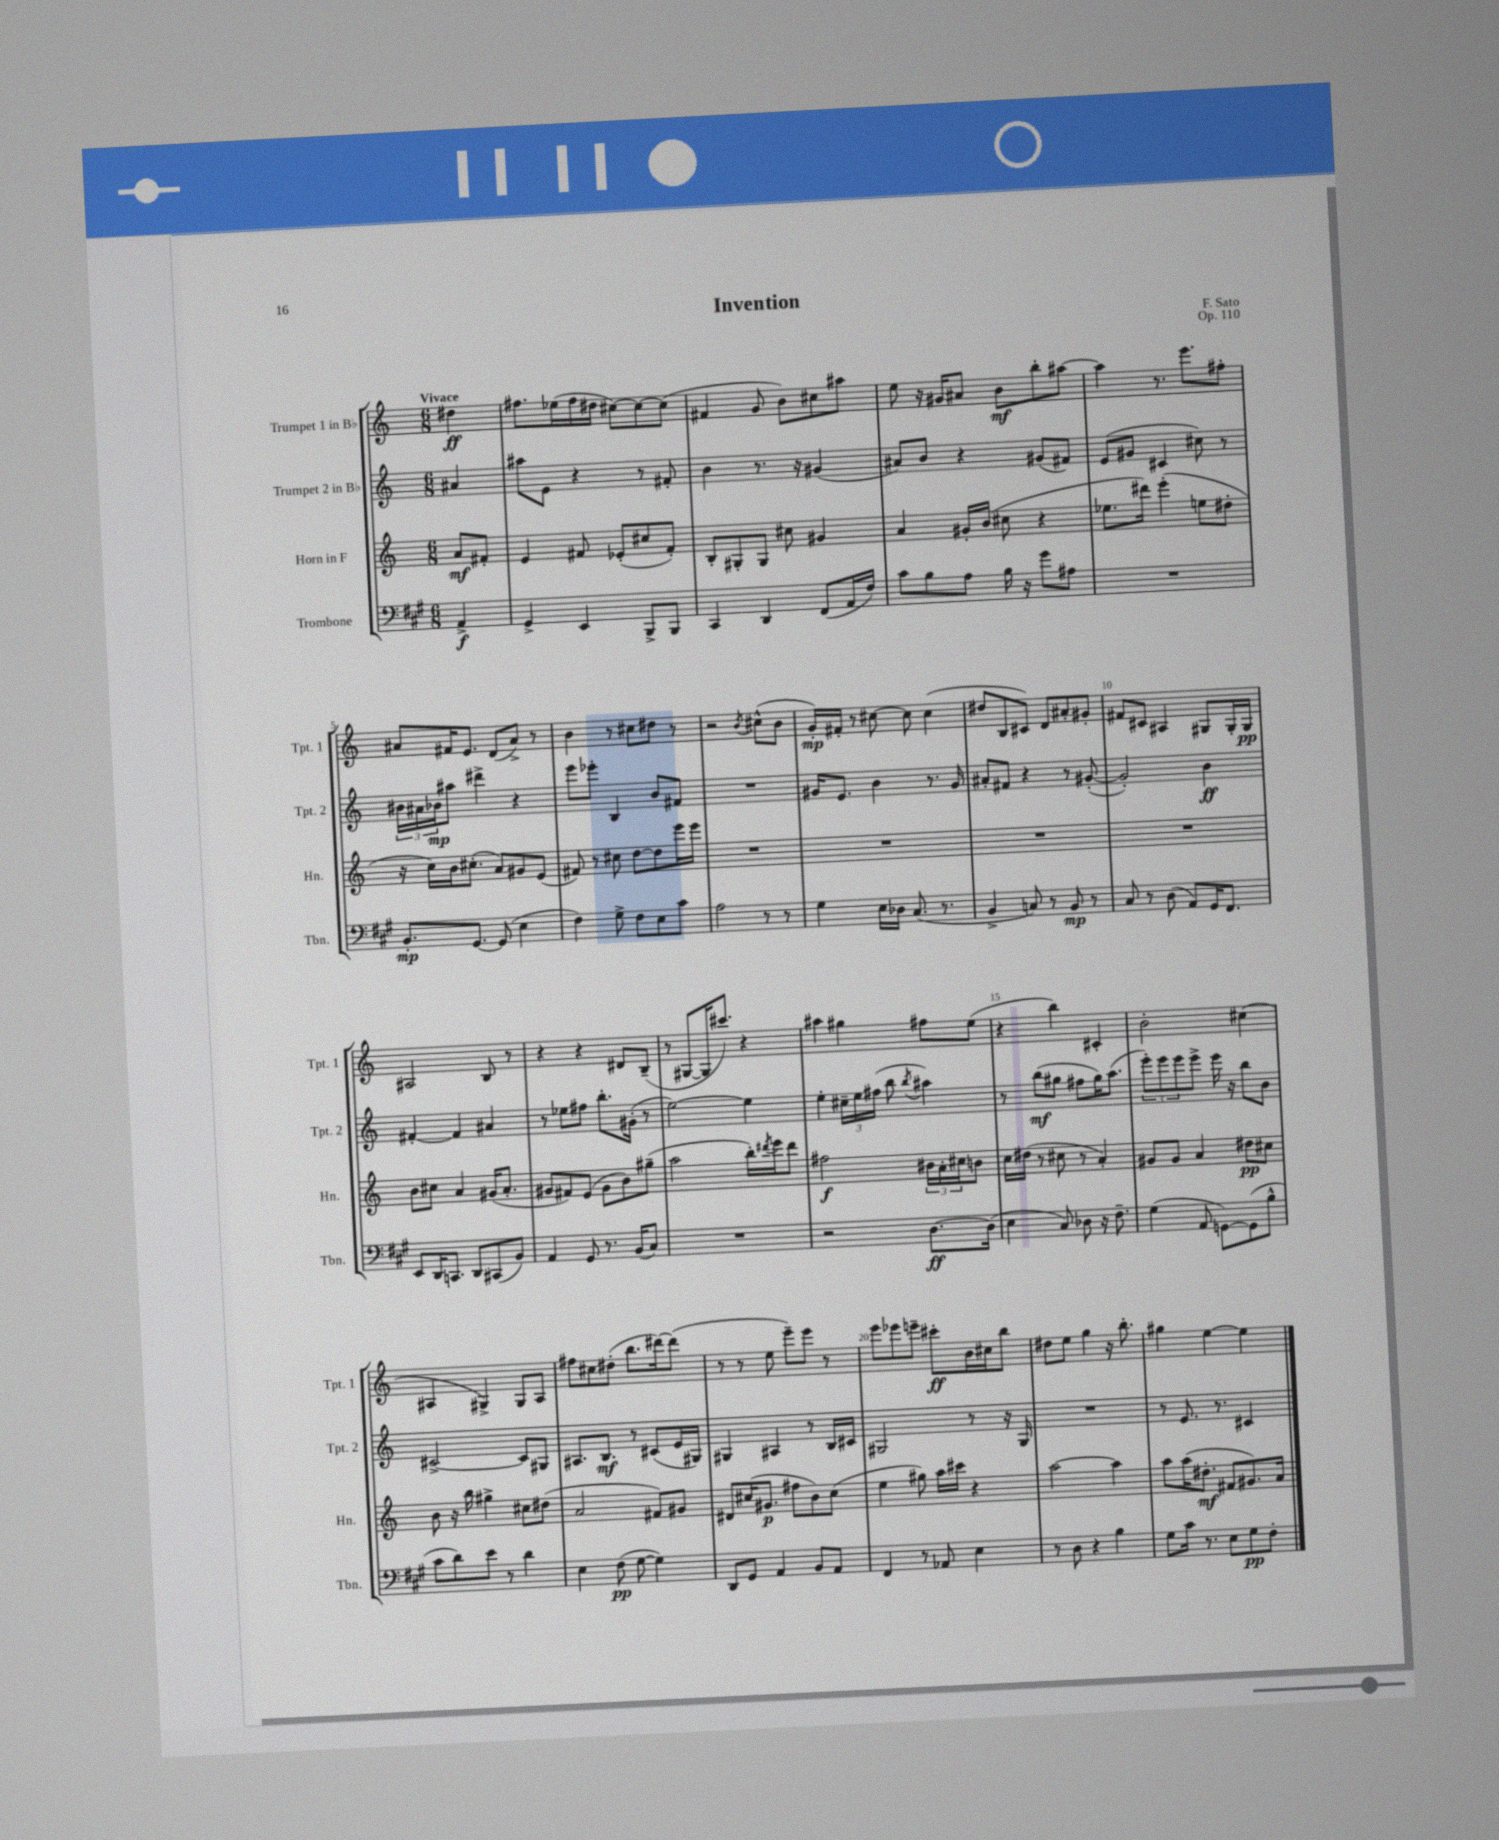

**kern	**kern	**kern	**kern
*staff4	*staff3	*staff2	*staff1
*clefF4	*clefG2	*clefG2	*clefG2
*k[f#c#g#]	*k[]	*k[]	*k[]
*M6/8	*M6/8	*M6/8	*M6/8
4AA^	8a	4a#	4dd#
.	8f#'	.	.
=	=	=	=
4GG#^	4e	8aa#	8.ff#
.	.	8e	.
.	.	.	(16ee-
4EE	8f#	4r	16ff#
.	.	.	16dd#
.	(8e-'	.	[8cc#)
8BBB^	8cc#	8r	8cc#_
8BBB	8f#')	8f#'	(8cc#]
=	=	=	=
4CC#	8B'	4b	4f#
.	8G#'	.	.
4DD	8G#	8.r	8g
.	8cc#	.	8b)
.	.	16r	.
(8FF#	4g#	(4g#	8cc#
16AA	.	.	8aa#
16F#)	.	.	.
=	=	=	=
8c#	4a	8a#)	8ee
8B	.	8b	16r
.	.	.	16g#
8A	16g#'	4r	8a#
.	(16b	.	.
16B	8cc#	.	8b
16r	.	.	.
8g#	4r	(8g#	8bb'
8A#	.	8f#)	[8aa#
=	=	=	=
2.r	8.ee-	(8e	4aa#]
.	.	8g#	.
.	16ddd#)	.	.
.	(4eee'	4c#	8.r
.	.	.	8.eee
.	8ee	8cc#)	.
.	8dd#'	8r	8ff#'
=	=	=	=
8.BB'	16r	24b#	8a#
.	.	24a#	.
.	16cc)	.	.
.	.	24b-	.
.	16b	8aa#	16f#
[8.GG#	(8.cc#'	.	8.e
.	.	4ddd#^	.
(8GG#]	8a)	.	(8d
4E	8g#	4r	8a#^)
.	(8e	.	8r
=	=	=	=
4F#)	8f#)	8eee	4b
.	8r	8eee-'	.
8G#^	8cc#	4B	8r
8F#	[8dd	.	8cc#
8E	8dd]	8b	8dd#
8c#	16eee	8f#	8r
.	16eee	.	.
=	=	=	=
2A	2.r	2.r	2r
.	.	.	8qb
8r	.	.	(8cc#^^
8r	.	.	8b
=	=	=	=
4G#	2.r	16g#	16g')
.	.	8.e	16f#'
.	.	.	8r
16E	.	4b	[8cc#
16D-	.	.	.
(8.C#	.	.	8cc#]
.	.	8.r	(4cc#
8.r	.	.	.
.	.	16g#	.
=	=	=	=
4BB^	2.r	8a#'	8dd#
.	.	8f#	8B
8C)	.	4r	8c#)
8r	.	.	8d
8BB	.	8r	8a#'
8r	.	([8g#'	8g#'
=	=	=	=
8C#	2.r	2g#'])	8f#
8r	.	.	8c#
(8D	.	.	4A#
8AA)	.	.	.
16GG#	.	4b	8G#
8.FF#	.	.	.
.	.	.	16G#'
.	.	.	16G#
=	=	=	=
8EE	8b	[4f#'	2A#
16DD	8cc#	.	.
8.CC	.	.	.
.	4a	4f#]	.
8DD	.	.	.
(8CC#	(16g#	4a#	8B
.	8.a'	.	.
8BB)	.	.	8r
=	=	=	=
4AA	8g#	8r	4r
.	8f#)	8ee-	.
8GG#	(8e	8ff#	4r
8.r	8g#	8.bb'	.
.	8b)	.	8d#
(16BB	.	(16g#'	.
8C#)	(8gg#~	8r	(8B~
=	=	=	=
2.r	2aa	[2ee)	8r
.	.	.	[8G#
.	.	.	16G#]
.	.	.	8.ccc#)
.	16bb')	4ee]	4r
.	8qddd#	.	.
.	16eee	.	.
.	8ddd#	.	.
=	=	=	=
2r	2ff#	4ee'	4aa#
.	.	24cc#~	4gg#
.	.	24ee	.
.	.	(24ff#	.
.	.	8bb	.
.	.	8qbb	.
[8.D	24b#	4aa#)	8ff#
.	24a'	.	.
.	24cc#	.	.
.	8b	.	(8ee
(16D]	.	.	.
=	=	=	=
4E	16cc	8r	4r
.	(16dd#	.	.
.	8r	(8bb	.
8C#)	8cc#	8gg#	4bb)
8D-	8r	8ff#	.
16r	4a')	16gg#)	4c#'
8.F#~	.	(8.aa	.
=	=	=	=
(4G#	8g#	12eee')	2b'
.	.	12eee	.
.	8g#	.	.
.	.	12eee	.
8AA	4a	8eee^	.
[8GG)	.	16eee	.
.	.	16r	.
(8GG]	8dd#	8bb	(4cc#
8B^^	8cc#	8b	.
=	=	=	=
8c#	8b	[2c#^	4A#
8d)	16r	.	.
.	16bb	.	.
8e	4gg#^	.	4G#^)
8r	.	.	.
4d	8cc#	8c#]	8G#
.	(8dd#	8G#	8A#
=	=	=	=
4E	2a	8.A#	8ff#
.	.	.	8cc#
.	.	8.B	.
(8F#	.	.	(8dd#'
[8G#	.	8r	8.bb
4G#])	8f#)	(8c#	.
.	.	.	[16ddd#)
.	8g#	16e	(8ddd#]
.	.	16G#)	.
=	=	=	=
8DD	8d#	4G#	8r
8GG#	(16cc#	.	8r
.	8.g#	.	.
4AA	.	4A#	8ee
.	8ff#	.	8eee~)
8BB	8b)	8r	8eee
8AA	(8cc#	16B	8r
.	.	16c#	.
=	=	=	=
4FF#	4ee	2G#	8eee
.	.	.	8eee-
8r	8gg#)	.	8eee~
8AA-	16aa	.	8ccc#'
.	16ccc#	.	.
4E	4r	8r	16b
.	.	.	16cc#
.	.	16r	8bb
.	.	16G#	.
=	=	=	=
8r	[2aa	2.r	8dd#
8D	.	.	8ee
4r	.	.	4gg
4B	4aa]	.	16r
.	.	.	8.bb'
=	=	=	=
8G#	8aa	8r	4gg#
16c#	(16aa	8.e	.
8.r	8.dd#'	.	.
.	.	.	[4ee
.	.	8.r	.
8E	8f#	.	.
8G#	8.g#)	4c#	4ee]
8F#'	.	.	.
.	16a	.	.
==	==	==	==
*-	*-	*-	*-
